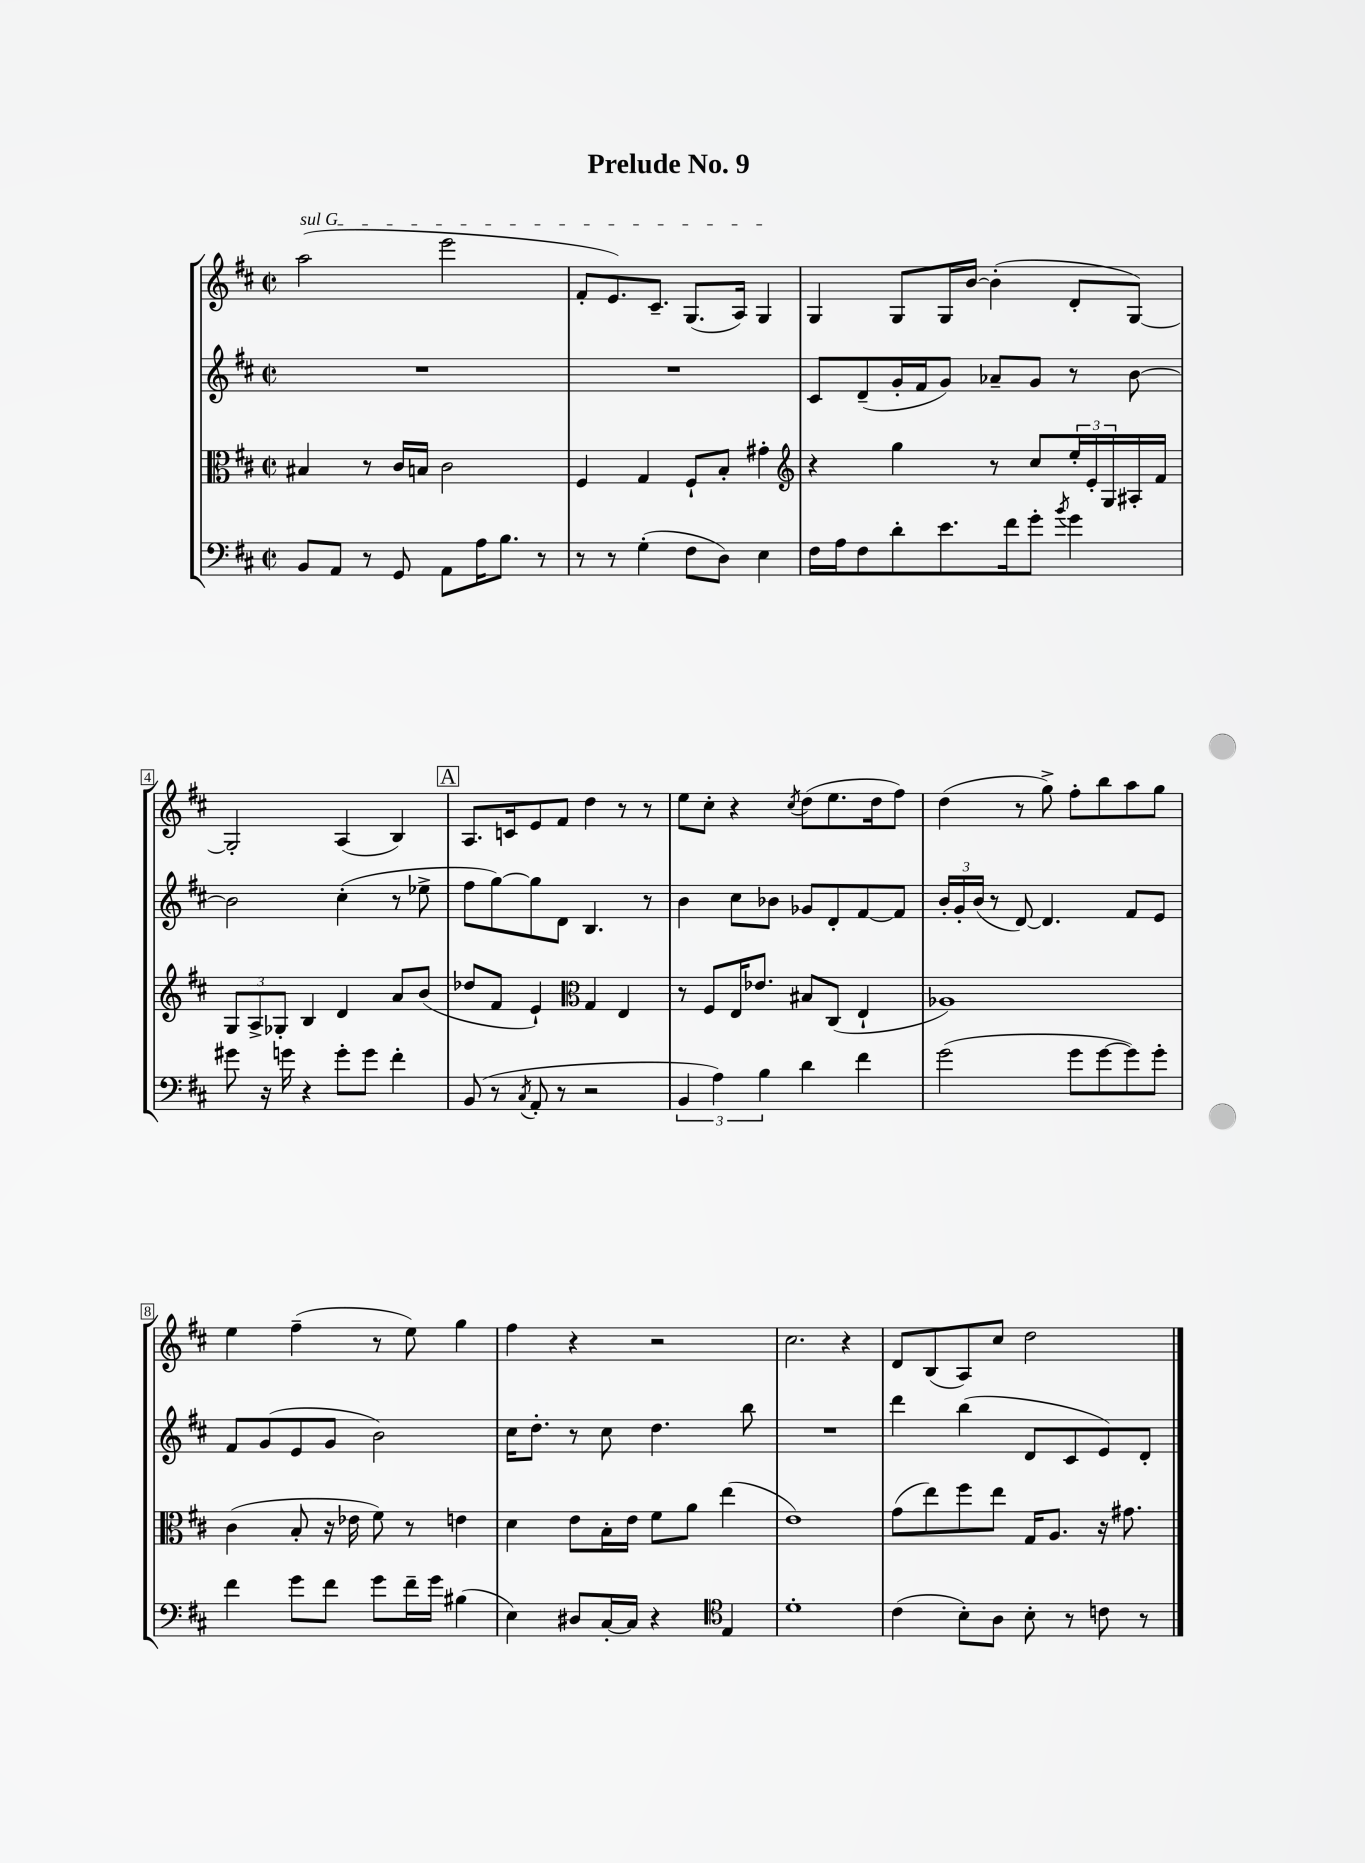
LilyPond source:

\header { title = "Prelude No. 9" }
<<
\new StaffGroup <<
\new Staff = "s0" {
    \clef treble \key d \major \defaultTimeSignature \time 2/2
    \once \override TextSpanner.bound-details.left.text = \markup { \italic "sul G" } a''2\startTextSpan( e'''2 |
    fis'8-. e'8.) cis'8.-- g8.( a16) g4\stopTextSpan |
    g4 g8 g16 b'16~ b'4-.( d'8-. g8~) |
    g2-. a4( b4) |
    \mark \markup { \box "A" } a8. c'16 e'8 fis'8 d''4 r8 r8 |
    e''8 cis''8-. r4 \acciaccatura { cis''8 } d''8( e''8. d''16 fis''8) |
    d''4( r8 g''8->) fis''8-. b''8 a''8 g''8 |
    e''4 fis''4--( r8 e''8) g''4 |
    fis''4 r4 r2 |
    cis''2. r4 |
    d'8 b8( a8) cis''8 d''2 \bar "|." |
}
\new Staff = "s1" {
    \clef treble \key d \major \defaultTimeSignature \time 2/2
    R1 |
    R1 |
    cis'8 d'8--( g'16-. fis'16 g'8) aes'8-- g'8 r8 b'8~ |
    b'2 cis''4-.( r8 ees''8-> |
    \mark \markup { \box "A" } fis''8 g''8~) g''8 d'8 b4. r8 |
    b'4 cis''8 bes'8 ges'8 d'8-. fis'8~ fis'8 |
    \tuplet 3/2 { b'16-. g'16-. b'16( } r8 d'8~) d'4. fis'8 e'8 |
    fis'8 g'8( e'8 g'8 b'2) |
    cis''16 d''8.-. r8 cis''8 d''4. b''8 |
    R1 |
    d'''4 b''4( d'8 cis'8 e'8) d'8-. \bar "|." |
}
\new Staff = "s2" {
    \clef alto \key d \major \defaultTimeSignature \time 2/2
    bis4 r8 cis'16 b16 cis'2 |
    fis4 g4 fis8-! b8-. gis'4-. |
    \clef treble r4 g''4 r8 cis''8 \tuplet 3/2 { e''16-. e'16-. g16 } ais16-. fis'16 |
    \tuplet 3/2 { g8 a8-> ges8-. } b4 d'4 a'8 b'8( |
    \mark \markup { \box "A" } des''8 fis'8 e'4-!) \clef alto g4 e4 |
    r8 fis8 e16 ees'8. bis8 cis8( e4-! |
    aes1) |
    cis'4( b8-. r16 ees'16 fis'8) r8 e'4 |
    d'4 e'8 b16-. e'16 fis'8 a'8 e''4( |
    e'1) |
    g'8( e''8) fis''8 e''8 g16 a8. r16 gis'8. \bar "|." |
}
\new Staff = "s3" {
    \clef bass \key d \major \defaultTimeSignature \time 2/2
    b,8 a,8 r8 g,8 a,8 a16 b8. r8 |
    r8 r8 g4-.( fis8 d8) e4 |
    fis16 a16 fis8 d'8-. e'8. fis'16 g'8-. \acciaccatura { b'8 } g'4 |
    gis'8 r16 g'16 r4 g'8-. g'8 fis'4-. |
    \mark \markup { \box "A" } b,8( r8 \acciaccatura { cis8 } a,8-. r8 r2 |
    \tuplet 3/2 { b,4 a4) b4 } d'4 fis'4 |
    g'2( g'8 g'8~ g'8) g'8-. |
    fis'4 g'8 fis'8 g'8 fis'16-- g'16 bis4( |
    e4) dis8 cis16~-. cis16 r4 \clef tenor e4 |
    d'1-. |
    cis'4( b8-.) a8 b8-. r8 c'8 r8 \bar "|." |
}
>>
>>
\layout { \context { \Score \override BarNumber.stencil = #(make-stencil-boxer 0.1 0.3 ly:text-interface::print) } }
